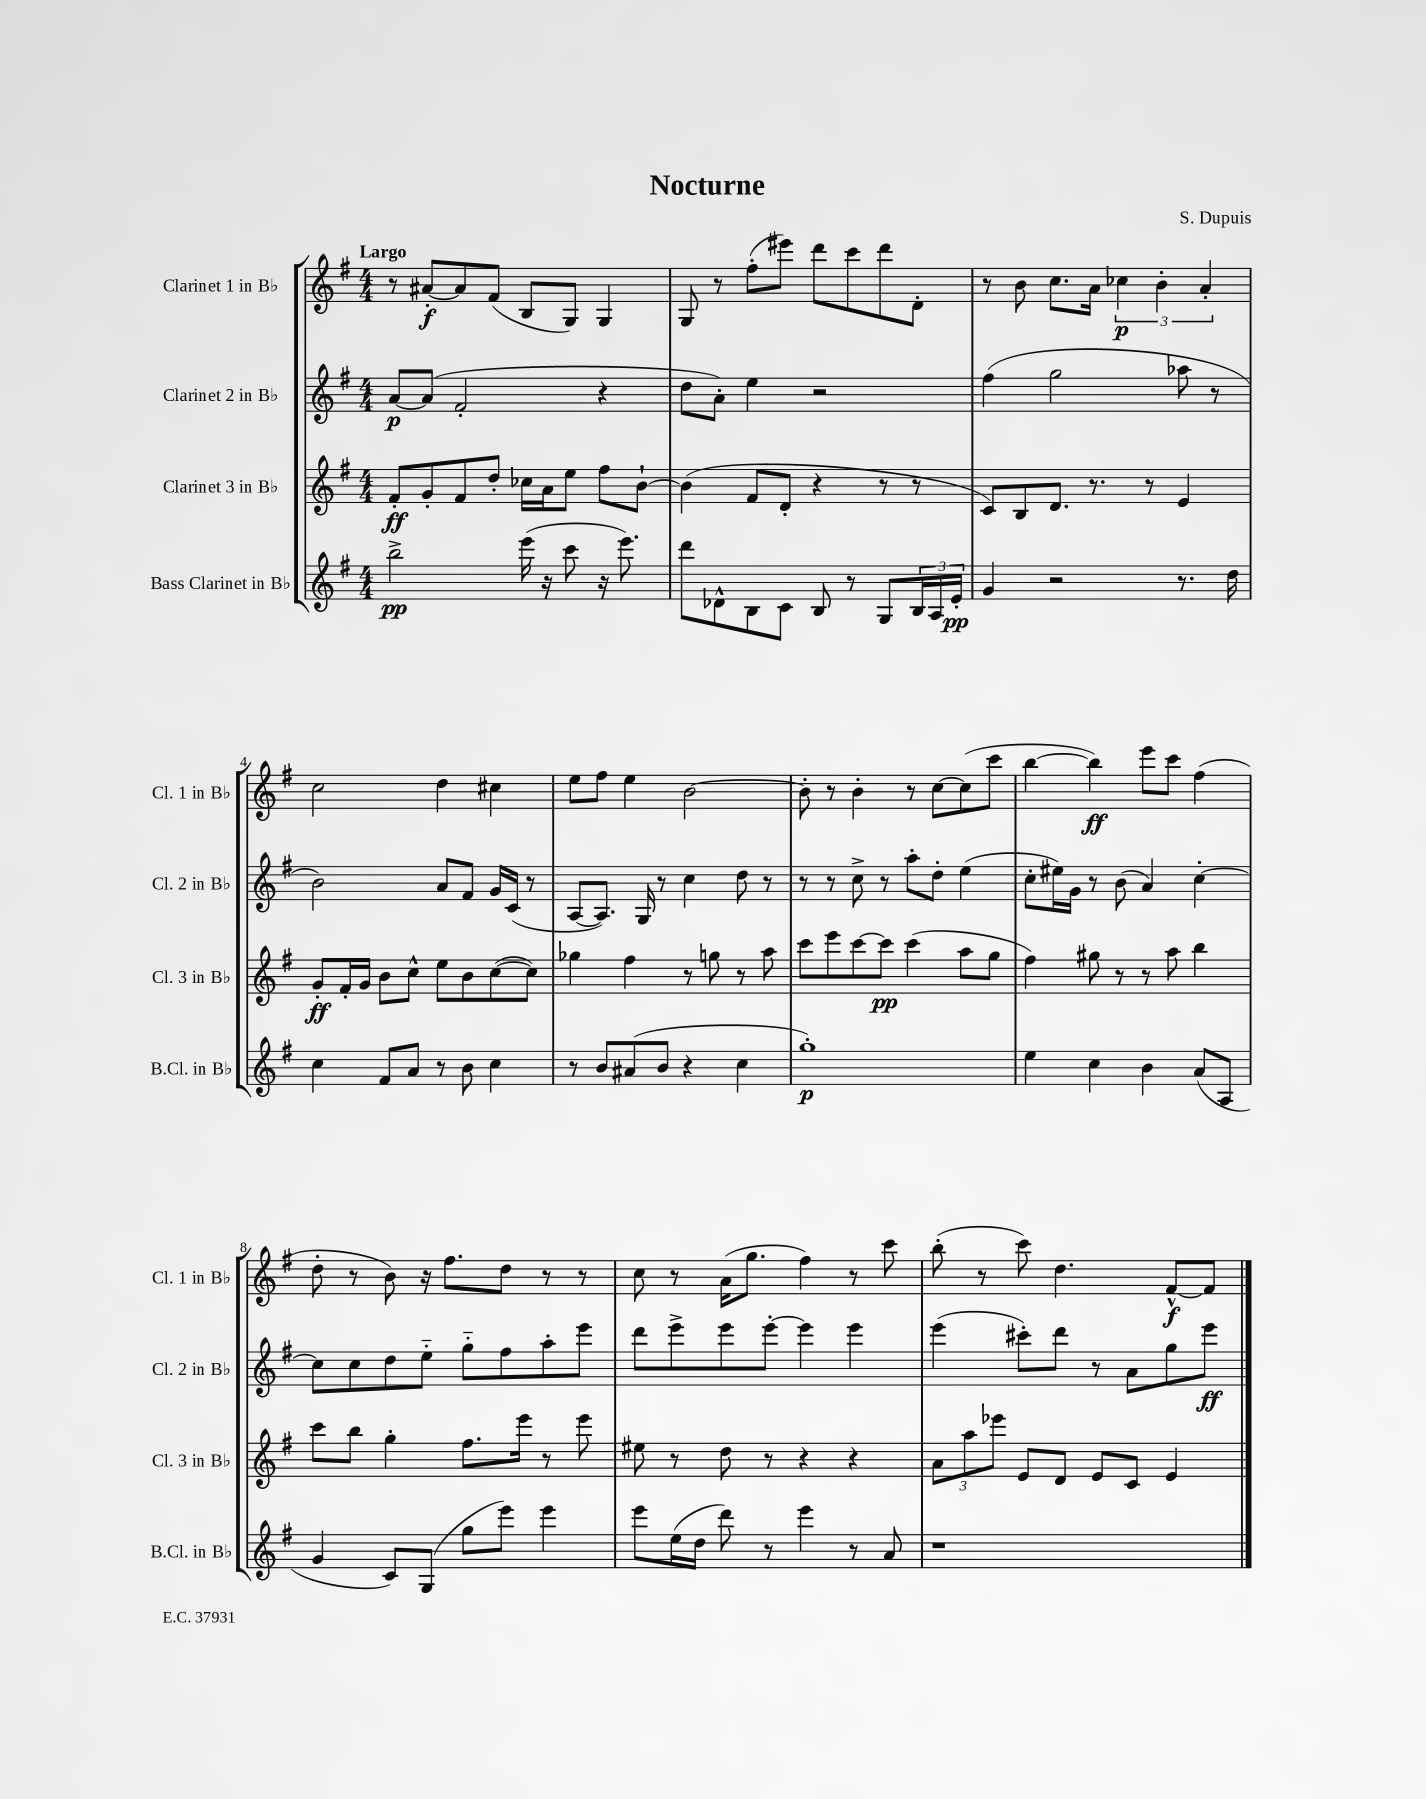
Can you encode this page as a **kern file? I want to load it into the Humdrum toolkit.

**kern	**kern	**kern	**kern
*staff4	*staff3	*staff2	*staff1
*clefG2	*clefG2	*clefG2	*clefG2
*k[f#]	*k[f#]	*k[f#]	*k[f#]
*M4/4	*M4/4	*M4/4	*M4/4
2bb^	8f#'	[8a	8r
.	8g'	(8a]	[8a#'
.	8f#	2f#'	8a#]
.	8dd'	.	(8f#
(16eee	16cc-	.	8B
16r	16a	.	.
8ccc	8ee	.	8G)
16r	8ff#	4r	4G
8.eee)	.	.	.
.	[8b`	.	.
=	=	=	=
8ddd	(4b]	8dd	8G
8d-^^	.	8a')	8r
8B	8f#	4ee	(8ff#'
8c	8d'	.	8eee#)
8B	4r	2r	8ddd
8r	.	.	8ccc
8G	8r	.	8ddd
24B	8r	.	8d'
24A	.	.	.
24e'	.	.	.
=	=	=	=
4g	8c)	(4ff#	8r
.	8B	.	8b
2r	8.d	2gg	8.cc
.	8.r	.	16a
.	.	.	6cc-
.	8r	.	.
.	.	.	6b'
8.r	4e	8aa-	.
.	.	.	6a'
.	.	8r	.
16dd	.	.	.
=	=	=	=
4cc	8g'	2b)	2cc
.	16f#'	.	.
.	16g	.	.
8f#	8b	.	.
8a	8cc^^	.	.
8r	8ee	8a	4dd
8b	8b	8f#	.
4cc	([8cc	16g	4cc#
.	.	(16c	.
.	8cc])	8r	.
=	=	=	=
8r	4gg-	[8A	8ee
8b	.	8.A])	8ff#
(8a#	4ff#	.	4ee
.	.	16G	.
8b	.	8r	.
4r	8r	4cc	[2b
.	8gg	.	.
4cc	8r	8dd	.
.	8aa	8r	.
=	=	=	=
1gg')	8ccc	8r	8b']
.	8eee	8r	8r
.	[8ccc	8cc^	4b'
.	8ccc]	8r	.
.	(4ccc	8aa'	8r
.	.	8dd'	[8cc
.	8aa	(4ee	(8cc]
.	8gg	.	8ccc
=	=	=	=
4ee	4ff#)	8cc'	[4bb
.	.	16ee#)	.
.	.	16g	.
4cc	8gg#	8r	4bb])
.	8r	(8b	.
4b	8r	4a)	8eee
.	8aa	.	8ccc
(8a	4bb	[4cc'	(4ff#
8A	.	.	.
=	=	=	=
4g	8ccc	8cc]	8dd'
.	8bb	8cc	8r
8c)	4gg'	8dd	8b)
(8G	.	8ee'~	16r
.	.	.	8.ff#
8gg	8.ff#	8gg'~	.
8eee)	.	8ff#	8dd
.	16eee	.	.
4eee	8r	8aa'	8r
.	8eee	8eee	8r
=	=	=	=
8eee	8ee#	8ddd	8cc
(16ee	8r	8eee^	8r
16dd	.	.	.
8ddd)	8dd	8eee	(16a
.	.	.	8.gg
8r	8r	[8eee'	.
4eee	4r	4eee]	4ff#)
8r	4r	4eee	8r
8a	.	.	8ccc
=	=	=	=
1r	12a	(4eee	(8bb'
.	12aa	.	.
.	.	.	8r
.	12eee-	.	.
.	8e	8ccc#')	8ccc)
.	8d	8ddd	4.dd
.	8e	8r	.
.	8c	8a	.
.	4e	8gg	[8f#^^
.	.	8eee	8f#]
==	==	==	==
*-	*-	*-	*-
